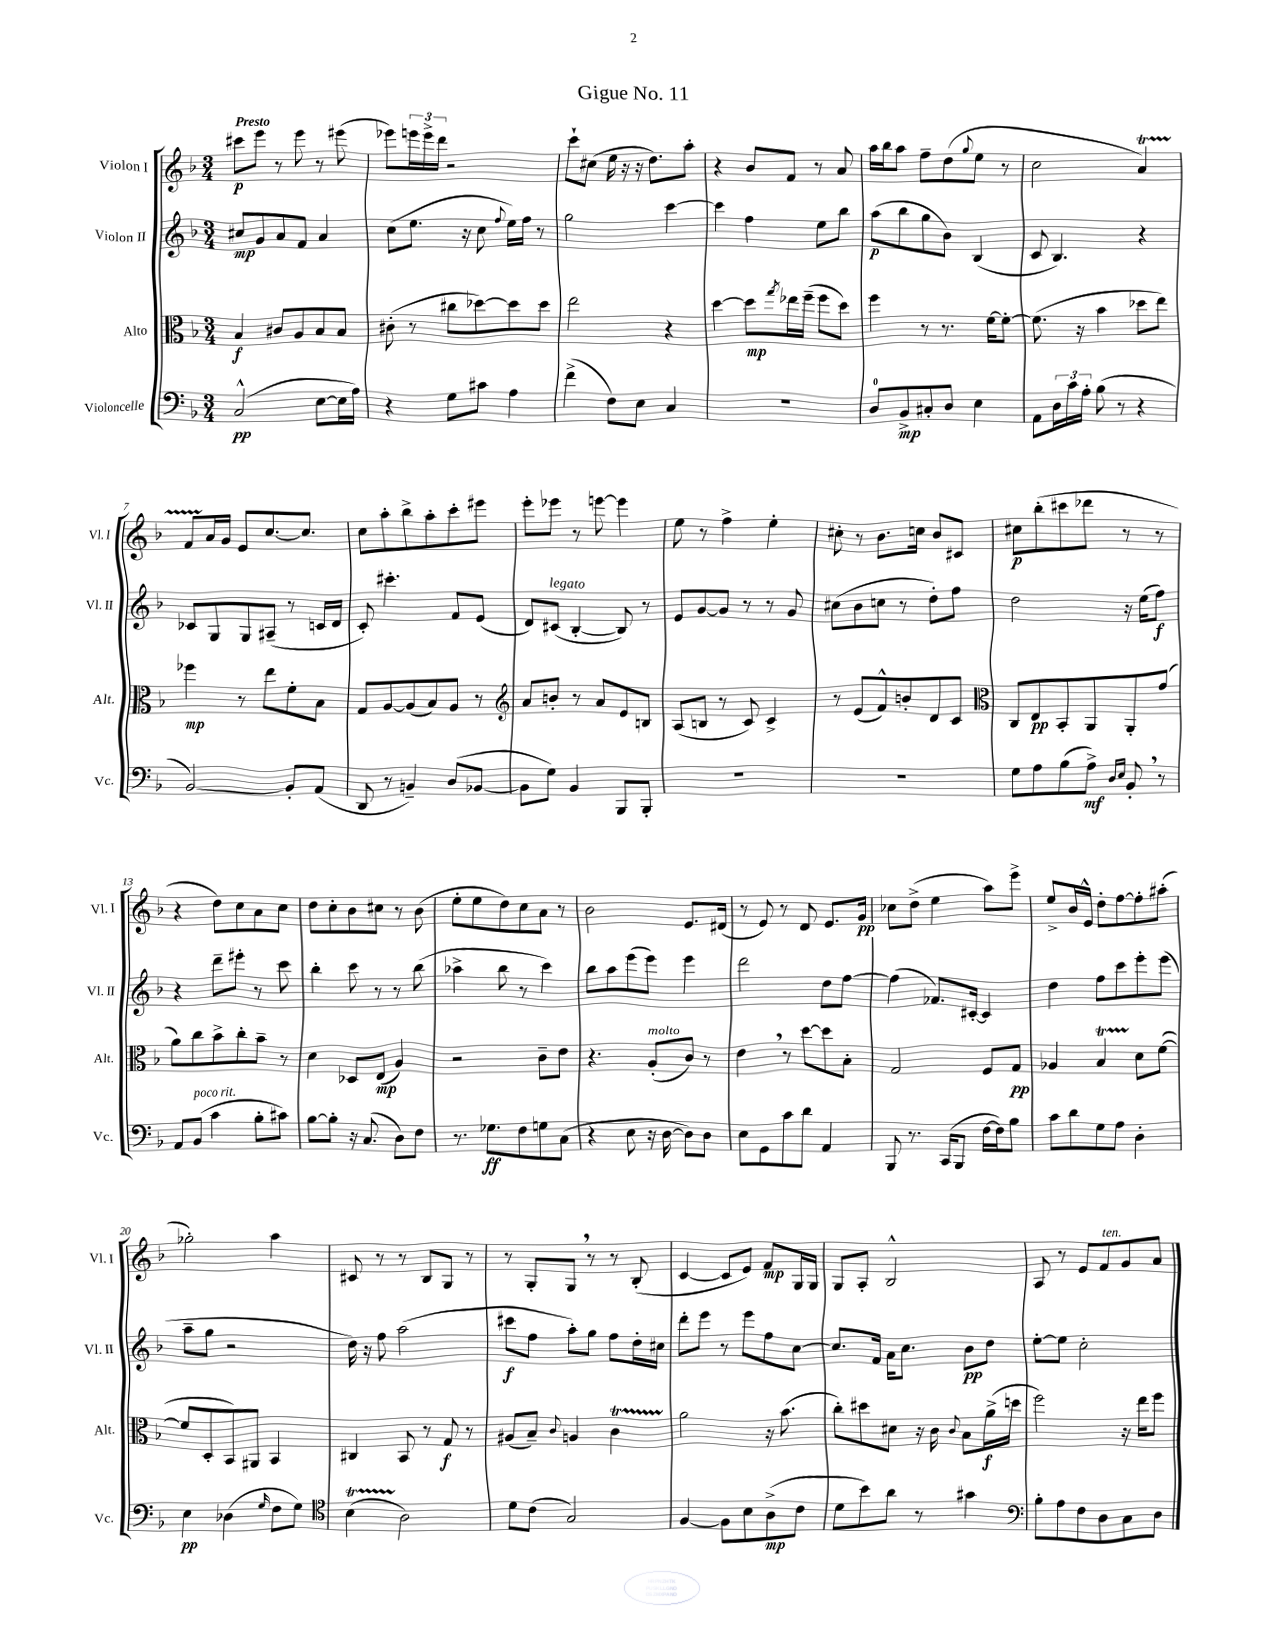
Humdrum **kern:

**kern	**dynam	**kern	**dynam	**kern	**dynam	**kern	**dynam
*part4	*part4	*part3	*part3	*part2	*part2	*part1	*part1
*staff4	*staff4	*staff3	*staff3	*staff2	*staff2	*staff1	*staff1
*I"Violoncelle	*	*I"Alto	*	*I"Violon II	*	*I"Violon I	*
*I'Vc.	*	*I'Alt.	*	*I'Vl. II	*	*I'Vl. I	*
*clefF4	*	*clefC3	*	*clefG2	*	*clefG2	*
*k[b-]	*	*k[b-]	*	*k[b-]	*	*k[b-]	*
*M3/4	*	*M3/4	*	*M3/4	*	*M3/4	*
=1	=1	=1	=1	=1	=1	=1	=1
!	!	!	!	!	!	!LO:TX:a:B:t=Presto	!
(2C^^/	pp	4B-/	f	8cc#X/L	mp	8ccc#X\L	p
.	.	.	.	8g/	.	8eee\J	.
.	.	8c#X/L	.	8a/	.	8r	.
.	.	8A/	.	8f/J	.	8eee\	.
[8E\L	.	8B-/	.	4a/	.	8r	.
16E\L]	.	8B-/J	.	.	.	(8eee#X\	.
16A\JJ)	.	.	.	.	.	.	.
=2	=2	=2	=2	=2	=2	=2	=2
4r	.	(8c#X'\	.	(8cc\L	.	8eee-X\L)	.
.	.	8r	.	8.ee\J	.	24eeen\L	.
.	.	.	.	.	.	24eee^\	.
.	.	.	.	.	.	24ddd\JJ	.
8G\L	.	8cc#X\L	.	.	.	2r	.
.	.	.	.	16r	.	.	.
8c#X\J	.	[8dd-X\)	.	8cc\	.	.	.
.	.	.	.	8qqff/	.	.	.
4A\	.	8dd-\]	.	16ee\LL)	.	.	.
.	.	.	.	16ff\JJ	.	.	.
.	.	8dd-\J	.	8r	.	.	.
=3	=3	=3	=3	=3	=3	=3	=3
(4f^\	.	2ee\	.	2gg\	.	8ccc`\L	.
.	.	.	.	.	.	(8cc#X\J	.
8F\L)	.	.	.	.	.	16ee\	.
.	.	.	.	.	.	16r	.
8E\J	.	.	.	.	.	16r	.
.	.	.	.	.	.	8.dd\L)	.
4C/	.	4r	.	[4ccc\	.	.	.
.	.	.	.	.	.	8aa'\J	.
=4	=4	=4	=4	=4	=4	=4	=4
2.r	.	[4dd\	.	4ccc\]	.	4r	.
.	.	8dd\L]	mp	4ff\	.	8b-/L	.
.	.	8qgg/	.	.	.	.	.
.	.	16ee-X\L	.	.	.	8f/J	.
.	.	(16ff~\JJ	.	.	.	.	.
.	.	8ff\L	.	8ee\L	.	8r	.
.	.	8dd\J)	.	8bb-\J	.	8a/	.
=5	=5	=5	=5	=5	=5	=5	=5
8D/L	.	4ff\	.	(8aa\L	p	16aa\LL	.
.	.	.	.	.	.	16bb-\J	.
8BB-^/	mp	.	.	8bb-\	.	8aa\J	.
8C#X'/	.	8r	.	8gg\	.	8ff~\L	.
8D/J	.	8.r	.	8b-\J)	.	(8dd\	.
.	.	.	.	.	.	8qqgg/	.
4E\	.	.	.	(4B-/	.	8ee\J	.
.	.	[16f\KL	.	.	.	.	.
.	.	8f'\J_	.	.	.	8r	.
=6	=6	=6	=6	=6	=6	=6	=6
8AA\L	.	(8.f\]	.	8c/	.	2cc\	.
24D\L	.	.	.	4.B-/)	.	.	.
24c\	.	.	.	.	.	.	.
.	.	16r	.	.	.	.	.
24A'\JJ	.	.	.	.	.	.	.
(8B-\	.	4b-\	.	.	.	.	.
8r	.	.	.	.	.	.	.
4r	.	8dd-X\L	.	4r	.	4at/)	.
.	.	8ee\J)	.	.	.	.	.
!!LO:LB:g=z
=7	=7	=7	=7	=7	=7	=7	=7
[2BB-/)	.	4ff-X\	mp	8c-X/L	.	8fTTT/L	.
.	.	.	.	8G/	.	16a/L	.
.	.	.	.	.	.	16g/JJ	.
.	.	8r	.	8G/	.	8e/L	.
.	.	8ee\L	.	(8A#X~/J	.	[8.cc/	.
8BB-'/L]	.	8f'\	.	8r	.	.	.
.	.	.	.	.	.	8.cc/J]	.
(8AA/J	.	8B-\J	.	16cn/LL	.	.	.
.	.	.	.	16d/JJ	.	.	.
=8	=8	=8	=8	=8	=8	=8	=8
8DD/	.	8G/L	.	8c'/)	.	8cc\L	.
8r	.	[8A/	.	4.ccc#X'\	.	8aa'\	.
4BBn~/)	.	(8A/]	.	.	.	8bb-^\	.
.	.	8B-/)	.	.	.	8aa'\	.
(8D/L	.	8A/J	.	8f/L	.	8ccc'\	.
[8BB-X/J	.	8r	.	(8e/J	.	8eee#X\J	.
=9	=9	=9	=9	=9	=9	=9	=9
*	*	*clefG2	*	*	*	*	*
8BB-\L]	.	8a/L	.	8d/L)	.	8eee'\L	.
!	!	!	!	!LO:TX:a:i:t=legato	!	!	!
8G\J)	.	8bn'/J	.	(8c#X/J	.	8eee-X\J	.
4BB-/	.	8r	.	[4B-'/	.	8r	.
.	.	8a/L	.	.	.	[8eeen\	.
8BBB-/L	.	8e/	.	8B-/])	.	4eee\]	.
8BBB-'/J	.	8Bn/J	.	8r	.	.	.
=10	=10	=10	=10	=10	=10	=10	=10
2.r	.	(8A/L	.	8e/L	.	8ee\	.
.	.	8Bn/J	.	[8g/	.	8r	.
.	.	8r	.	8g/J]	.	4ff^\	.
.	.	8c/)	.	8r	.	.	.
.	.	4c^/	.	8r	.	4ee'\	.
.	.	.	.	8g/	.	.	.
=11	=11	=11	=11	=11	=11	=11	=11
2.r	.	8r	.	(8cc#X\L	.	8cc#X'\	.
.	.	(8e/L	.	8b-\	.	8r	.
.	.	8f^^/)	.	8ccn\J	.	8.b-\L	.
.	.	8bn'/	.	8r	.	.	.
.	.	.	.	.	.	16ccn\Jk	.
.	.	8d/	.	8dd'\L)	.	8b-/L	.
.	.	8c/J	.	8ff\J	.	8c#X/J	.
=12	=12	=12	=12	=12	=12	=12	=12
*	*	*clefC3	*	*	*	*	*
8G\L	.	8C/L	.	2dd\	.	8cc#X\L	p
8A\	.	8E/	pp	.	.	(8bb-'\	.
(8B-\	.	8BB-'/	.	.	.	8ccc#X\	.
8A^\J)	mf	8AA/	.	.	.	8ddd-X\J	.
16qqD/LL	.	.	.	.	.	.	.
16qqE/JJ	.	.	.	.	.	.	.
8BB-',/	.	8AA'/	.	16r	.	8r	.
.	.	.	.	(16ee\KL	.	.	.
8r	.	(8g/J	.	8ff\J)	f	8r	.
!!LO:LB:g=z
=13	=13	=13	=13	=13	=13	=13	=13
8AA/L	.	8a\L)	.	4r	.	4r	.
!LO:TX:a:i:t=poco rit.	!	!	!	!	!	!	!
(8BB-/J	.	8cc\	.	.	.	.	.
4c\	.	8b-^\	.	8ddd~\L	.	8dd\L)	.
.	.	8cc'\	.	8eee#X'\J	.	8cc\	.
8B-'\L	.	8b-~\J	.	8r	.	8a\	.
8c#X\J)	.	8r	.	8ccc\	.	8cc\J	.
=14	=14	=14	=14	=14	=14	=14	=14
[8B-\L	.	4d\	.	4bb-'\	.	8dd\L	.
8B-'\J]	.	.	.	.	.	8cc'\	.
16r	.	8D-X/L	.	8ccc\	.	8b-\	.
(8.C/	.	.	.	.	.	.	.
.	.	(8E/J	mp	8r	.	8cc#X\J	.
8D\L)	.	4A/)	.	8r	.	8r	.
8F\J	.	.	.	(8bb-\	.	(8b-\	.
=15	=15	=15	=15	=15	=15	=15	=15
8.r	.	2r	.	4aa-X^\	.	8ee'\L	.
.	.	.	.	.	.	8ee\	.
8.G-X\L	ff	.	.	.	.	.	.
.	.	.	.	8bb-\	.	8dd\)	.
8F\	.	.	.	8r	.	8cc\	.
8Gn\	.	8c~\L	.	4ccc\)	.	8a\J	.
(8C\J	.	8e\J	.	.	.	8r	.
=16	=16	=16	=16	=16	=16	=16	=16
4r	.	4.r	.	8bb-\L	.	2b-\	.
.	.	.	.	8aa\	.	.	.
8E\	.	.	.	(8eee\	.	.	.
!	!	!LO:TX:a:i:t=molto	!	!	!	!	!
16r	.	(8A'/L	.	8eee\J)	.	.	.
[16D\	.	.	.	.	.	.	.
8D\L])	.	8c/J)	.	4eee\	.	8.e/L	.
8D\J	.	8r	.	.	.	.	.
.	.	.	.	.	.	(16d#X/Jk	.
=17	=17	=17	=17	=17	=17	=17	=17
8E\L	.	4e,\	.	2ddd\	.	8r	.
8GG\	.	.	.	.	.	8e/)	.
8c\	.	8r	.	.	.	8r	.
8d\J	.	[8dd\L	.	.	.	8d/	.
4AA/	.	8dd\]	.	8dd\L	.	8.e/L	.
.	.	8B-'\J	.	[8ff\J	.	.	.
.	.	.	.	.	.	16g/Jk	pp
=18	=18	=18	=18	=18	=18	=18	=18
8BBB-/	.	2G/	.	(4ff\]	.	8cc-X\L	.
8.r	.	.	.	.	.	(8dd^\J	.
.	.	.	.	8.f-X/L)	.	4ee\	.
(16CC/KL	.	.	.	.	.	.	.
8BBB-/J	.	.	.	.	.	.	.
.	.	.	.	[16c#X'/Jk	.	.	.
[16F\LL	.	8F/L	.	4c#/]	.	8aa\L)	.
16F\J])	.	.	.	.	.	.	.
8B-\J	.	8G/J	pp	.	.	8eee^\J	.
=19	=19	=19	=19	=19	=19	=19	=19
8c\L	.	4A-X/	.	4dd\	.	8ee^/L	.
8d\	.	.	.	.	.	16b-/L	.
.	.	.	.	.	.	16e^^/JJ	.
8G\	.	4B-T/	.	8ff\L	.	8dd'\L	.
8A\J	.	.	.	8ccc\	.	[8ff\	.
4D'\	.	8d\L	.	8eee'\	.	8ff'\]	.
.	.	([8f\J	.	(8eee\J	.	(8aa#X'\J	.
!!LO:LB:g=z
=20	=20	=20	=20	=20	=20	=20	=20
4E\	pp	8f/L]	.	8aa~\L	.	2gg-X'\)	.
.	.	8D'/	.	8gg\J	.	.	.
(4D-X\	.	8BB-/)	.	2r	.	.	.
.	.	8AA#X/J	.	.	.	.	.
16qqG/	.	.	.	.	.	.	.
8F\L	.	4BB-/	.	.	.	4aa\	.
8G\J)	.	.	.	.	.	.	.
=21	=21	=21	=21	=21	=21	=21	=21
*clefC4	*	*	*	*	*	*	*
(4B-T\	.	4C#X/	.	16dd\)	.	8c#X/	.
.	.	.	.	16r	.	.	.
.	.	.	.	8ff\	.	8r	.
2A\)	.	8BB-/	.	(2aa\	.	8r	.
.	.	8r	.	.	.	8B-/L	.
.	.	8G/	f	.	.	8G/J	.
.	.	8r	.	.	.	8r	.
=22	=22	=22	=22	=22	=22	=22	=22
8d\L	.	(8A#X/L	.	8ccc#X\L	f	8r	.
(8c\J	.	8B-~/J)	.	8ff\J	.	8G'/L	.
.	.	8qqc/	.	.	.	.	.
2G/)	.	4An/	.	8aa'\L)	.	8G,/J	.
.	.	.	.	8gg\J	.	8r	.
.	.	4cT\	.	8ff\L	.	8r	.
.	.	.	.	16dd'\L	.	(8B-'/	.
.	.	.	.	16cc#X\JJ	.	.	.
=23	=23	=23	=23	=23	=23	=23	=23
[4F/	.	2a\	.	8ddd'\L	.	[4c/	.
.	.	.	.	8eee\J	.	.	.
8F\L]	.	.	.	8r	.	8c/L]	.
8B-\	.	.	.	8eee\L	.	8e/J)	.
(8A^\	mp	16r	.	8ff\	.	8f/L	mp
.	.	(8.b-\	.	.	.	.	.
8c\J	.	.	.	[8cc\J	.	16G/L	.
.	.	.	.	.	.	16G/JJ	.
=24	=24	=24	=24	=24	=24	=24	=24
8d\L	.	8cc'\L)	.	8.cc/L]	.	8G/L	.
8b-\)	.	8dd#X\	.	.	.	8A'/J	.
.	.	.	.	16f/Jk	.	.	.
8a\J	.	8d#X\J	.	16a\KL	.	2B-^^/	.
.	.	.	.	8.cc\J	.	.	.
8r	.	16r	.	.	.	.	.
.	.	16c\	.	.	.	.	.
.	.	8qqc/	.	.	.	.	.
4g#X\	.	8B-\L	.	8b-\L	pp	.	.
.	.	(16a^\L	f	8dd\J	.	.	.
.	.	16ddn\JJ	.	.	.	.	.
=25	=25	=25	=25	=25	=25	=25	=25
*clefF4	*	*	*	*	*	*	*
8B-'\L	.	2ff\)	.	[8ee'\L	.	8A/	.
8A\	.	.	.	8ee\J]	.	8r	.
8F\	.	.	.	2cc'\	.	8e/L	.
!	!	!	!	!	!	!LO:TX:a:i:t=ten.	!
8D\	.	.	.	.	.	8f/	.
8C\	.	16r	.	.	.	8g/	.
.	.	16ee\KL	.	.	.	.	.
8D\J	.	8ff\J	.	.	.	8a/J	.
==	==	==	==	==	==	==	==
*-	*-	*-	*-	*-	*-	*-	*-
